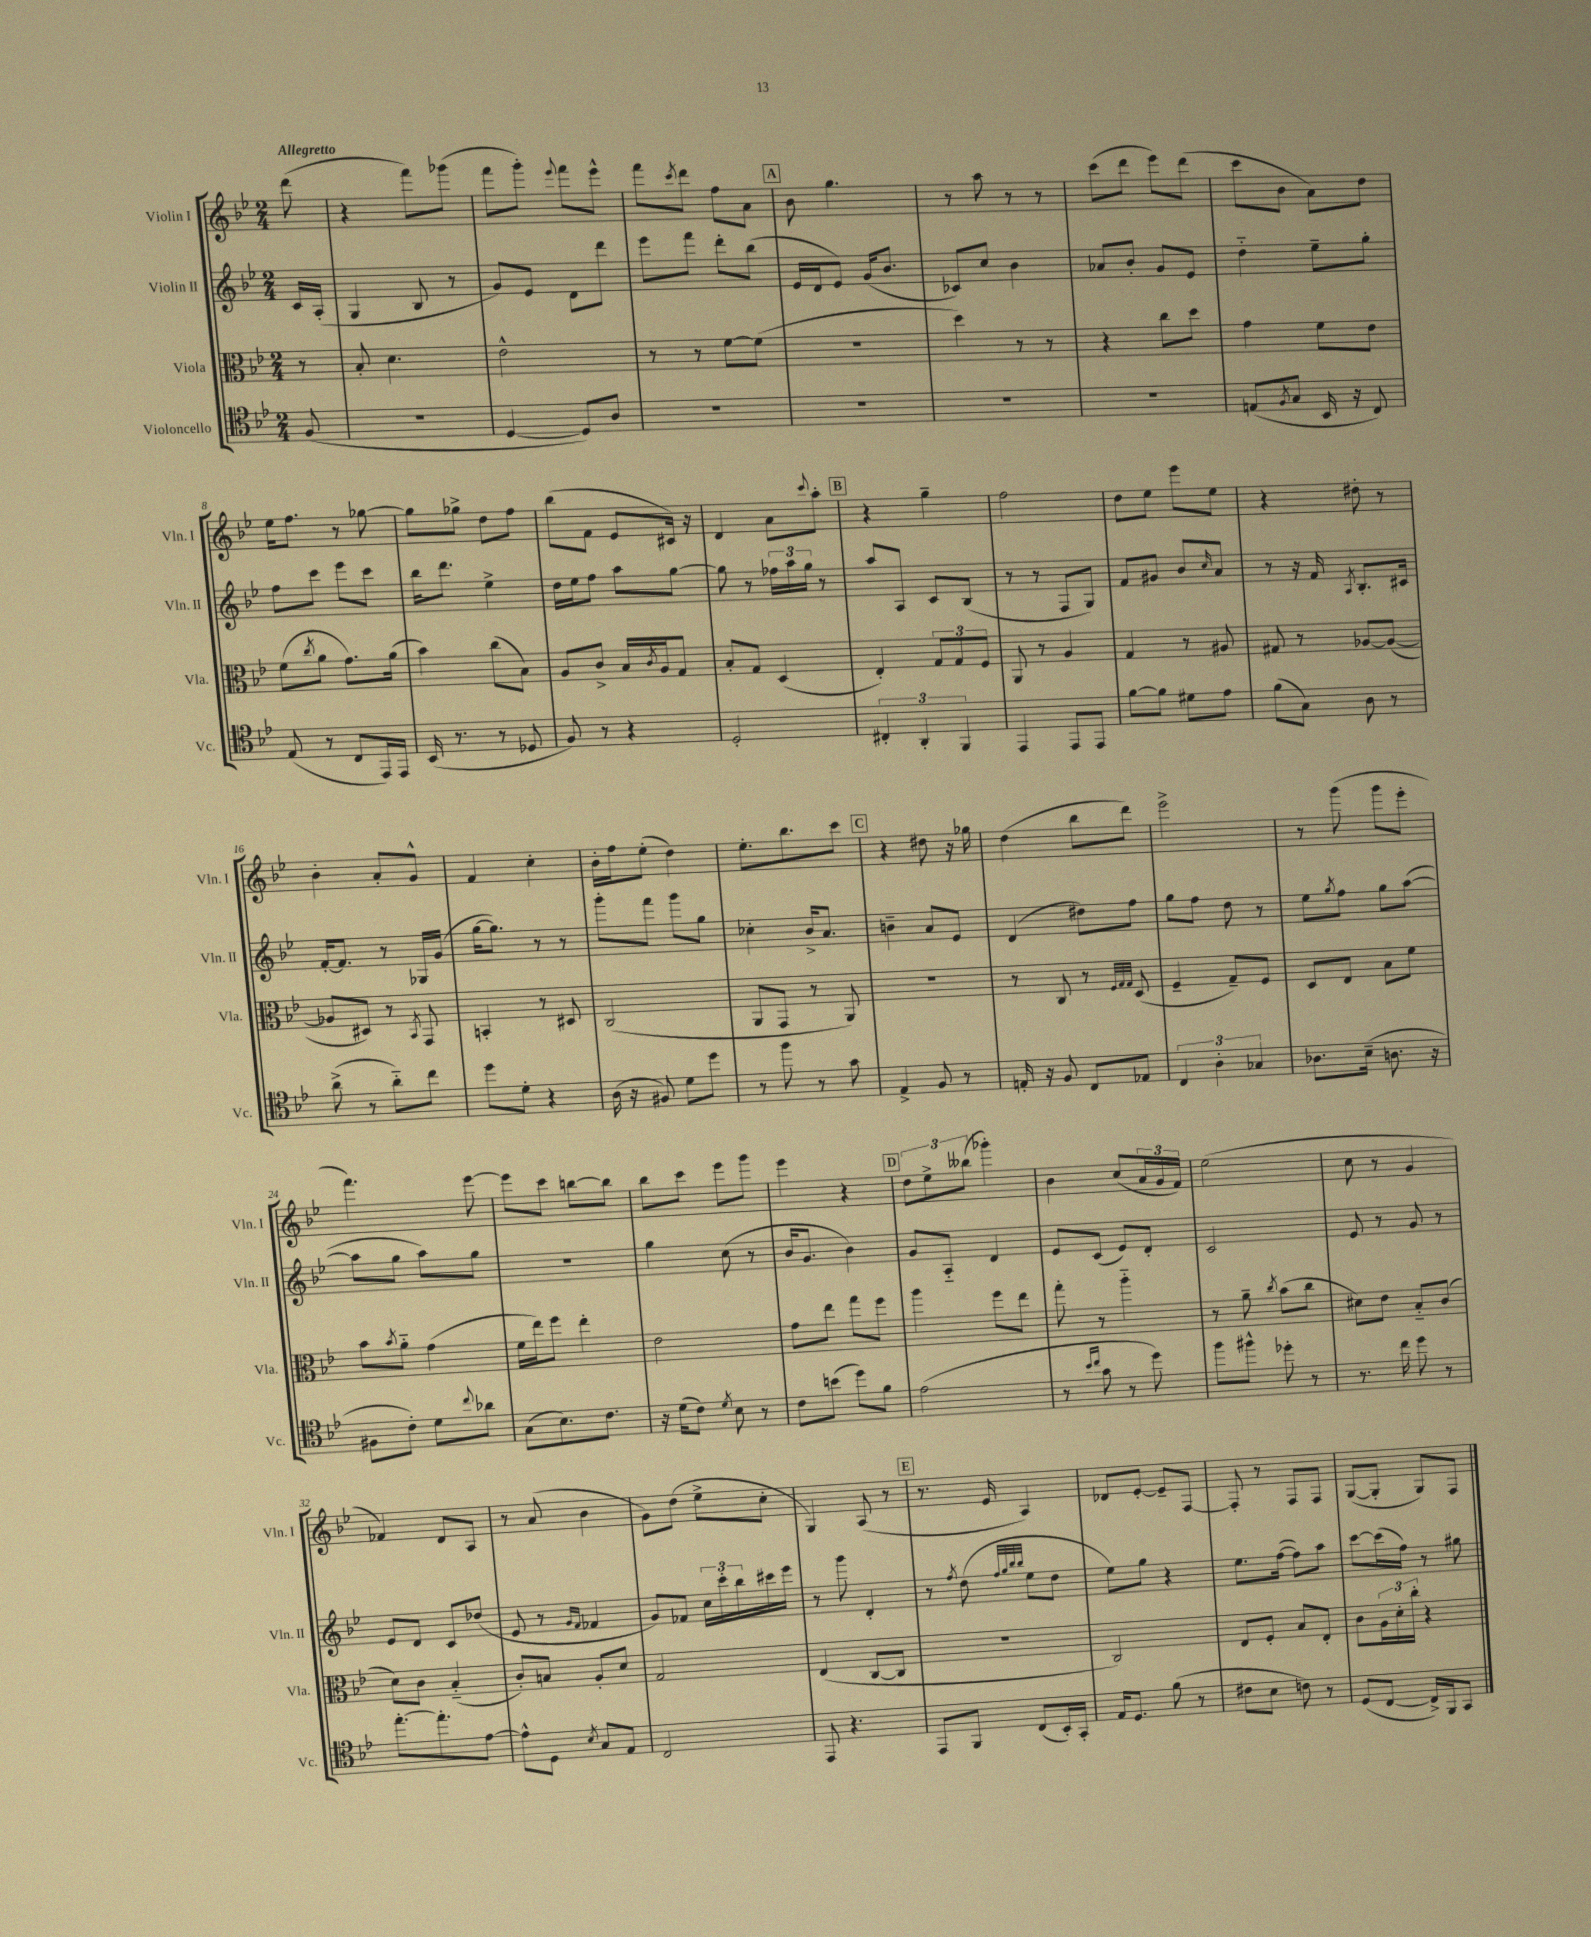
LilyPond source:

<<
\new StaffGroup <<
\new Staff = "s0" \with { instrumentName = "Violin I" shortInstrumentName = "Vln. I" } {
    \clef treble \key bes \major \numericTimeSignature \time 2/4 \partial 8 \tempo "Allegretto"
    d'''8( |
    r4 f'''8) ges'''8( |
    f'''8 g'''8-.) \appoggiatura { ees'''8 } f'''8 ees'''8-^ |
    f'''8 \acciaccatura { c'''8 } d'''8 f''8 a'8 |
    \mark \markup { \box "A" } bes'8 g''4. |
    r8 a''8 r8 r8 |
    c'''8( d'''8 ees'''8) d'''8( |
    c'''8 bes'8 a'8) d''8 |
    ees''16 f''8. r8 ges''8~ |
    ges''8 ges''8-> d''8 f''8 |
    bes''8( f'8 ees'8 cis'16) r16 |
    d'4 a'8 \appoggiatura { c'''8 } a''8-. |
    \mark \markup { \box "B" } r4 g''4-- |
    f''2 |
    d''8 ees''8 ees'''8 ees''8 |
    r4 dis''8-. r8 |
    bes'4-. a'8-. g'8-^ |
    f'4 c''4-. |
    bes'16-. f''16 ees''8-.( d''4) |
    ees''8.-. bes''8. c'''8 |
    \mark \markup { \box "C" } r4 dis''8 r16 ges''16 |
    d''4( bes''8 d'''8) |
    ees'''2-> |
    r8 g'''8( g'''8 ees'''8-. |
    f'''4.) ees'''8~ |
    ees'''8 c'''8 b''8~ b''8 |
    bes''8 c'''8 ees'''8 g'''8 |
    ees'''4 r4 |
    \mark \markup { \box "D" } \tuplet 3/2 { d''8 ees''8-> beses''8( } ges'''4-.) |
    bes'4 c''8( \tuplet 3/2 { a'16 g'16 f'16) } |
    ees''2( |
    c''8 r8 g'4 |
    fes'4) d'8 a8 |
    r8 a'8( bes'4 |
    g'8) d''8( ees''8-> c''8-. |
    g4) a8( r8 |
    \mark \markup { \box "E" } r8. ees'16 a4) |
    des'8 ees'8~-. ees'8-- f8~ |
    f8-. r8 f8 f8 |
    g8~( g8-. g8) f8 \bar "|." |
}
\new Staff = "s1" \with { instrumentName = "Violin II" shortInstrumentName = "Vln. II" } {
    \clef treble \key bes \major \numericTimeSignature \time 2/4 \partial 8
    c'16 a16-.( |
    g4 bes8 r8 |
    g'8) ees'8 d'8 d'''8 |
    ees'''8 f'''8 d'''8-. bes''8( |
    \mark \markup { \box "A" } ees'16 d'16 ees'8) g'16( bes'8. |
    ces'8) c''8 bes'4 |
    aes'8 bes'8-. g'8 ees'8 |
    d''4-_ ees''8-- g''8-. |
    f''8 c'''8 ees'''8 c'''8 |
    bes''16 d'''8. ees''4-> |
    d''16 ees''16 f''8 a''8 g''8~ |
    g''8 r8 \tuplet 3/2 { fes''16 a''16 g''16 } r8 |
    \mark \markup { \box "B" } a''8 a8 c'8 bes8( |
    r8 r8 f8 g8) |
    f'8 gis'8 bes'8 \grace { c''16 } a'8 |
    r8 r16 f'16 \acciaccatura { a8 } bes8.-. cis'16 |
    f'16~-. f'8. r8 ges16 g'16( |
    g''16~ g''8.) r8 r8 |
    g'''8-. f'''8 g'''8 g''8 |
    ces''4-. bes'16-> a'8. |
    \mark \markup { \box "C" } b'4-- a'8 ees'8 |
    d'4( dis''8) f''8 |
    g''8 f''8 d''8 r8 |
    ees''8 \acciaccatura { g''8 } f''8 g''8 a''8~( |
    a''8 g''8 a''8) g''8 |
    R2 |
    g''4 c''8( r8 |
    bes'16 g'8. bes'4) |
    \mark \markup { \box "D" } g'8 a8-_ d'4 |
    ees'8 c'8( ees'8) d'8-. |
    c'2 |
    ees'8 r8 g'8 r8 |
    ees'8 d'8 c'8 des''8( |
    ees'8 r8 \grace { g'16 f'16 } fes'4 |
    g'8) fes'8 \tuplet 3/2 { c''16 c'''16-. bes''16 } cis'''16 ees'''16 |
    r8 g'''8 d'4-. |
    \mark \markup { \box "E" } r8 \acciaccatura { f''8 } d''8( \grace { f''32 g''32 bes''32 bes''32 } ees''8 d''8 |
    ees''8) g''8 r4 |
    ees''8. f''16~( f''8) a''8 |
    c'''8~ c'''16( f''16) r8 gis''8 \bar "|." |
}
\new Staff = "s2" \with { instrumentName = "Viola" shortInstrumentName = "Vla." } {
    \clef alto \key bes \major \numericTimeSignature \time 2/4 \partial 8
    r8 |
    bes8-. d'4. |
    ees'2-^ |
    r8 r8 f'8~ f'8( |
    \mark \markup { \box "A" } R2 |
    d''4) r8 r8 |
    r4 c''8 d''8 |
    g'4 f'8 ees'8 |
    f'8( \acciaccatura { c''8 } a'8 g'8.) a'16( |
    bes'4) c''8( bes8) |
    a8 c'8-> bes16 \acciaccatura { c'8 } a16 g8 |
    bes8-. g8 d4( |
    \mark \markup { \box "B" } ees4-.) \tuplet 3/2 { g8 g8 f8 } |
    a,8 r8 a4 |
    g4 r8 ais8 |
    gis8 r8 aes8~ aes8~( |
    aes8 dis8) r8 \acciaccatura { bes,8 } g,8 |
    b,4-. r8 dis8 |
    c2( |
    a,8 g,8 r8 a,8) |
    \mark \markup { \box "C" } R2 |
    r8 c8 r8 \grace { f32 g32 g32 } d8( |
    f4-- g8--) f8 |
    d8 ees8 bes8 f'8 |
    bes'8 \acciaccatura { bes'8 } a'8-_ g'4( |
    f'16 ees''16) f''8 ees''4-. |
    ees'2 |
    g'8 ees''8 g''8 f''8 |
    \mark \markup { \box "D" } a''4 f''8 ees''8 |
    g''8-. r8 a''4-_ |
    r8 a'8-- \acciaccatura { c''8 } bes'8( c''8 |
    dis'8) ees'8 bes8-_ c'8( |
    d'8) c'8 bes4-_( |
    c'8-.) b8 a8-. d'8 |
    g2 |
    ees4( c8~ c8 |
    \mark \markup { \box "E" } R2 |
    c2) |
    ees8 f8-. bes8 ees8-. |
    c'8 \tuplet 3/2 { a16 d'16-. c''16-. } r4 \bar "|." |
}
\new Staff = "s3" \with { instrumentName = "Violoncello" shortInstrumentName = "Vc." } {
    \clef tenor \key bes \major \numericTimeSignature \time 2/4 \partial 8
    f8( |
    R2 |
    d4~ d8) a8 |
    R2 |
    \mark \markup { \box "A" } R2 |
    R2 |
    R2 |
    e8( \acciaccatura { f8 } g8 bes,16 r16 c8) |
    ees8( r8 c8 ees,16) ees,16 |
    bes,16( r8. r8 des8 |
    f8) r8 r4 |
    d2-. |
    \mark \markup { \box "B" } \tuplet 3/2 { cis4-. a,4-. f,4 } |
    ees,4 ees,8 ees,8 |
    f'8~ f'8 dis'8 ees'8 |
    f'8( g8) a8 r8 |
    a'8->( r8 a'8-_) c''8 |
    d''8 d'8-. r4 |
    a16( r16 fis8) d'8 d''8 |
    r8 f''8 r8 g'8 |
    \mark \markup { \box "C" } ees4-> f8 r8 |
    e16-. r16 f8 c8 ees8 |
    \tuplet 3/2 { c4 a4-. ges4 } |
    aes8. bes16--( a8. r16 |
    fis8 c'8-.) d'8 \appoggiatura { c''8 } aes'8 |
    g8( bes8.) c'8. |
    r16 d'16( c'8) \acciaccatura { d'8 } bes8 r8 |
    c'8 b'8( d''8) f'8 |
    \mark \markup { \box "D" } ees'2( |
    r8 \grace { bes'16 c''16 } g'8 r8 d''8) |
    f''8 fis''8-^ des''8-. r8 |
    r8. c''16 d''8 r8 |
    ees''8.~-. ees''8.-. ees'8~ |
    ees'8-^ d8 \acciaccatura { bes8 } g8 ees8 |
    c2 |
    ees,8 r4. |
    \mark \markup { \box "E" } ees,8 f,8 c8( bes,16-.) g,16-. |
    ees16 d8. f'8( r8 |
    cis'8 bes8 c'8) r8 |
    d8( c8~ c16->) f,16 g,8 \bar "|." |
}
>>
>>
